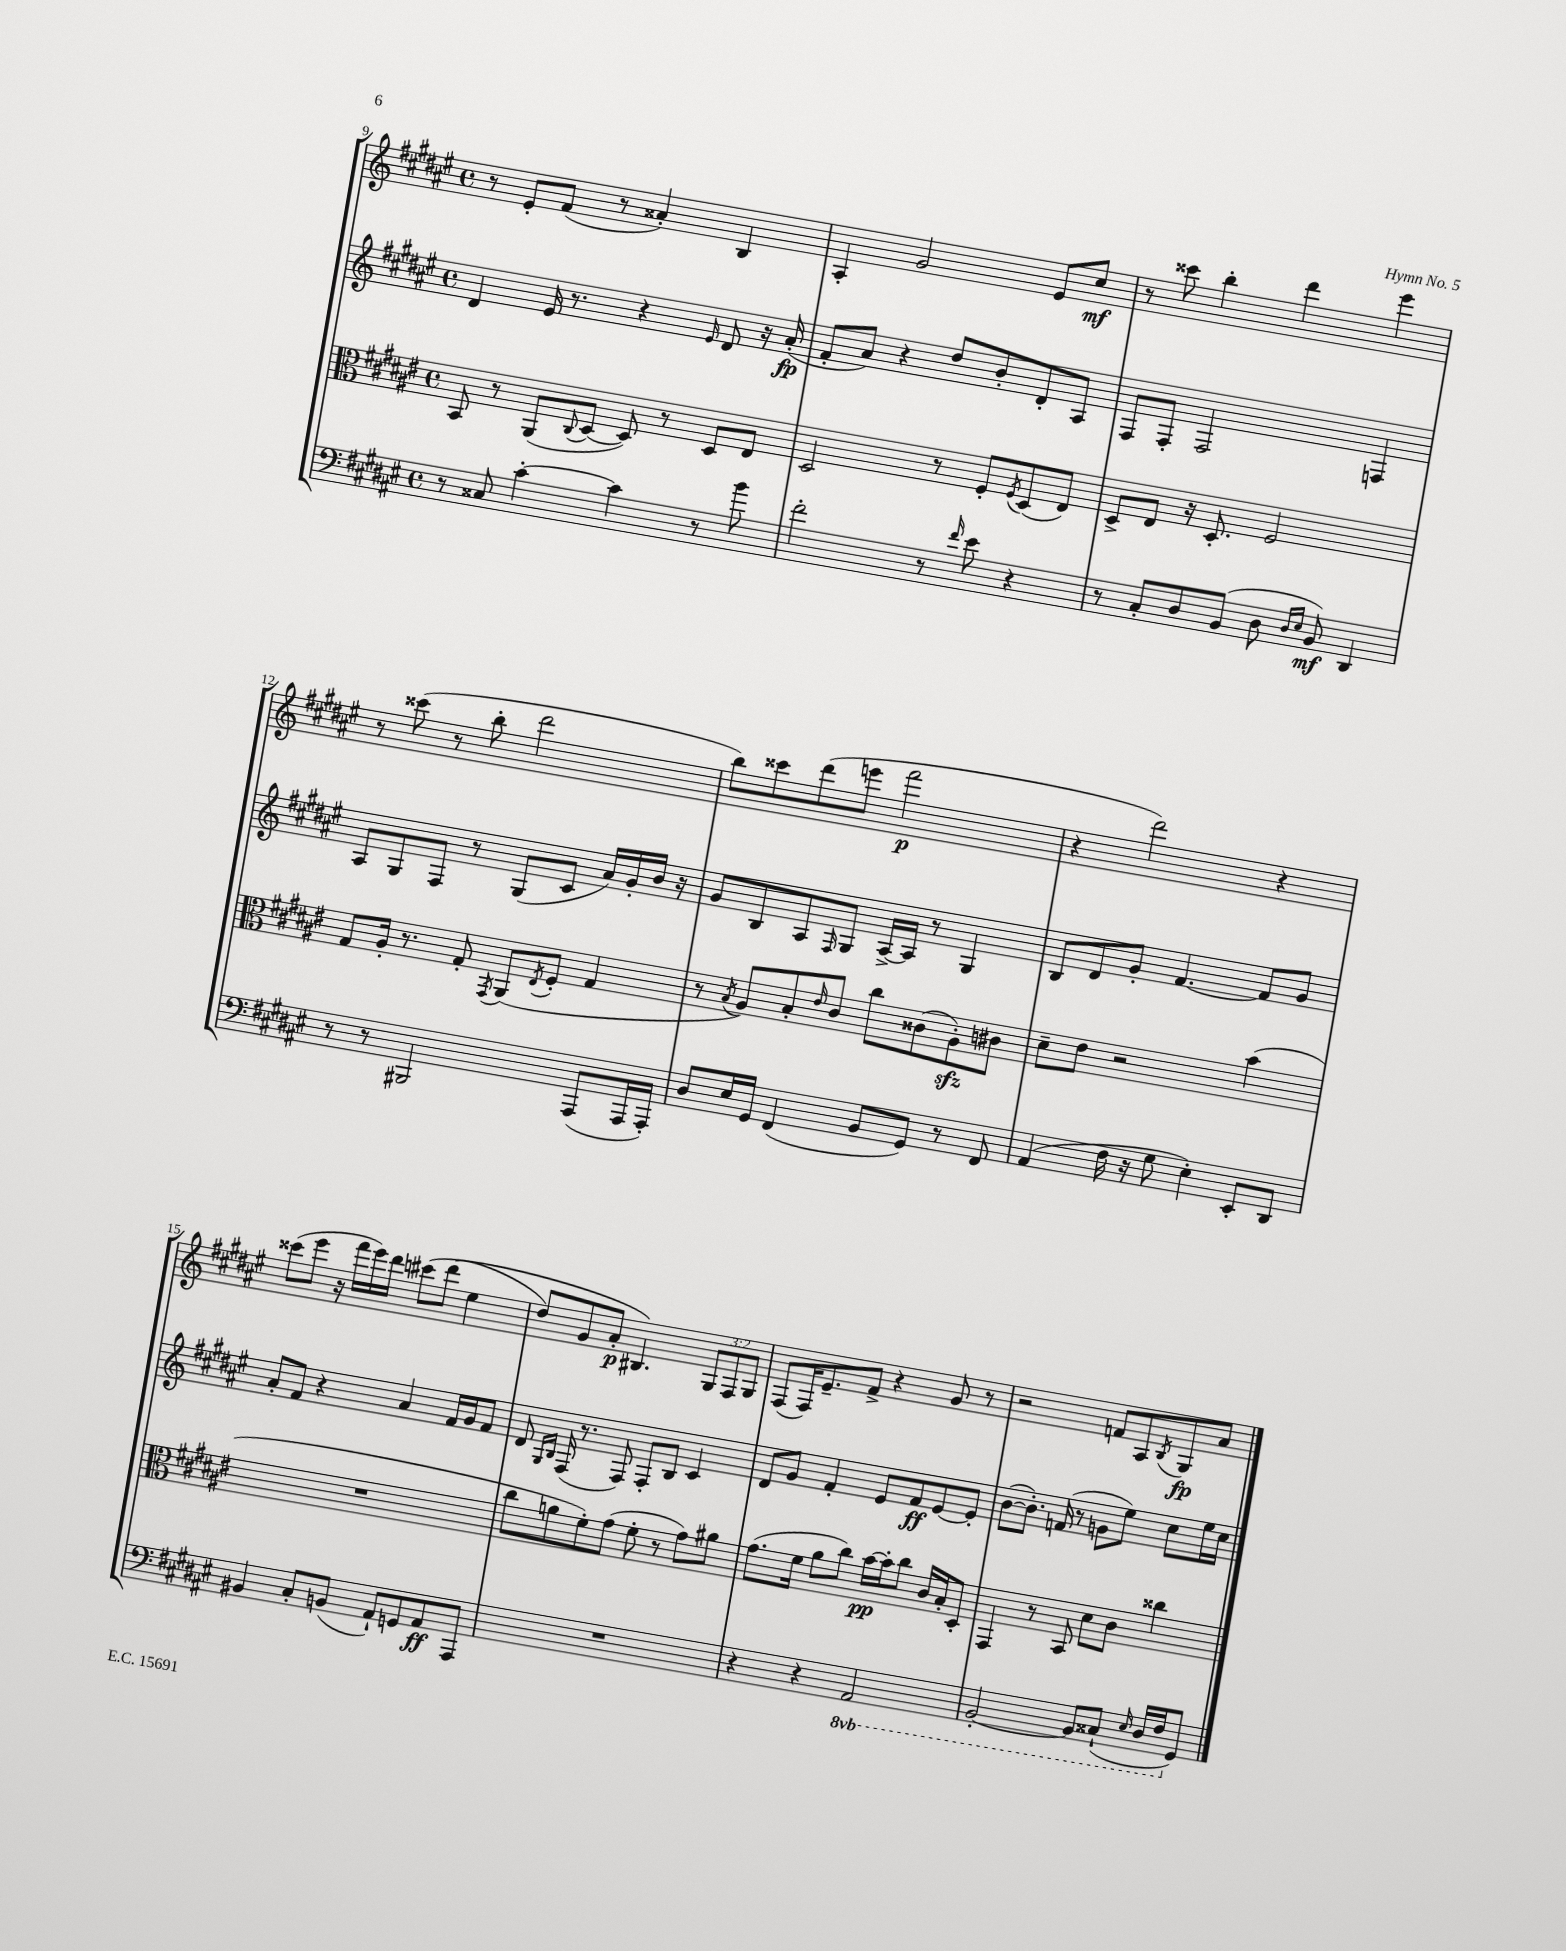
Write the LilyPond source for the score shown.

<<
\new StaffGroup <<
\new Staff = "s0" {
    \clef treble \key fis \major \defaultTimeSignature \time 4/4 \override Staff.TupletNumber.text = #tuplet-number::calc-fraction-text
    r8 eis'8-. fis'8( r8 aisis'4-.) b4 |
    ais4-. gis'2 eis'8 cis''8\mf |
    r8 cisis'''8 b''4-. dis'''4 eis'''4 |
    r8 cisis'''8( r8 b''8-. dis'''2 |
    b''8) cisis'''8 dis'''8( e'''8 fis'''2\p |
    r4 dis'''2) r4 |
    cisis'''8( eis'''8 r16 fis'''16 eis'''16) dis'''16 cis'''8\( dis'''8( eis''4 |
    dis''8) gis'8 ais'8-.\p bis4.\) \tuplet 3/2 { gis8 fis8 gis8 } |
    fis8( fis16) eis'8.-- fis'8-> r4 gis'8 r8 |
    r2 f'8 ais8 \acciaccatura { b8 } gis8\fp ais'8 \bar "|." |
}
\new Staff = "s1" {
    \clef treble \key fis \major \defaultTimeSignature \time 4/4
    dis'4 eis'16 r8. r4 \grace { eis'16 } dis'8 r16 ais'16-.\fp( |
    fis'8-. ais'8) r4 dis''8 b'8-. dis'8-. ais8 |
    fis8 fis8-. fis2 f4 |
    ais8 gis8 fis8 r8 gis8( cis'8 ais'16) gis'16-. b'16 r16 |
    gis'8 b8 ais8 \grace { fis16 } gis8 ais16~-> ais16 r8 gis4 |
    b8 dis'8 gis'8-. fis'4.~ fis'8 gis'8 |
    ais'8-. fis'8 r4 ais'4 fis'16 gis'16 fis'8 |
    dis'8 \grace { gis16 b16 } fis16( r8. fis8) fis8-. b8 cis'4 |
    dis'8 gis'8 fis'4-. eis'8 fis'8\ff eis'8~ eis'8-. |
    b'8~( b'8.-.) f'16( r8 g'8 eis''8) cis''8 eis''16 cis''16 \bar "|." |
}
\new Staff = "s2" {
    \clef alto \key fis \major \defaultTimeSignature \time 4/4
    b,8 r8 ais,8( \appoggiatura { cis8 } dis8~ dis8) r8 dis8 eis8 |
    dis2 r8 fis8-. \acciaccatura { fis8 } dis8( eis8) |
    dis8-> eis8 r16 dis8.-. fis2 |
    gis8 ais16-. r8. gis8-. \acciaccatura { gis,8 } ais,8( \acciaccatura { eis8 } fis8-. gis4 |
    r8 \acciaccatura { b8 } ais8) b8-. \grace { eis'16 } cis'8 cis''8 cisis'8( ais8-.\sfz) cis'8 |
    dis'8-- eis'8 r2 b'4( |
    R1 |
    cis''8 a'8 fis'8-.) gis'8( fis'8-. r8 gis'8) ais'8 |
    gis'8.( fis'16 ais'8 cis''8) b'16~\pp b'16-. cis''8 cis'16 b16-. dis8-. |
    gis,4 r8 b,8 dis'8 cis'8 cisis''4 \bar "|." |
}
\new Staff = "s3" {
    \clef bass \key fis \major \defaultTimeSignature \time 4/4 \set Staff.ottavationMarkups = #ottavation-simple-ordinals
    r8 cisis8 cis'4~-. cis'4 r8 b'8 |
    fis'2-. r8 \grace { fis'16 } eis'8 r4 |
    r8 cis8-. dis8 b,8( dis8 \grace { dis16 eis16 } b,8\mf) dis,4 |
    r8 r8 bis,,2 ais,,8( ais,,16 ais,,16-.) |
    dis8 eis16 gis,16 fis,4( b,8 gis,8) r8 fis,8 |
    ais,4( fis16 r16 gis8 eis4-.) eis,8-. dis,8 |
    bis,4 cis8-. b,8( ais,8-!) g,8 ais,8\ff ais,,8 |
    R1 |
    r4 r4 \ottava #-1 ais,,2 |
    b,,2~-. b,,8 cisis,8-!( \grace { eis,16 } dis,16 fis,16 \ottava #0 gis,8) \bar "|." |
}
>>
>>
\layout { \context { \Score currentBarNumber = #9 } }
